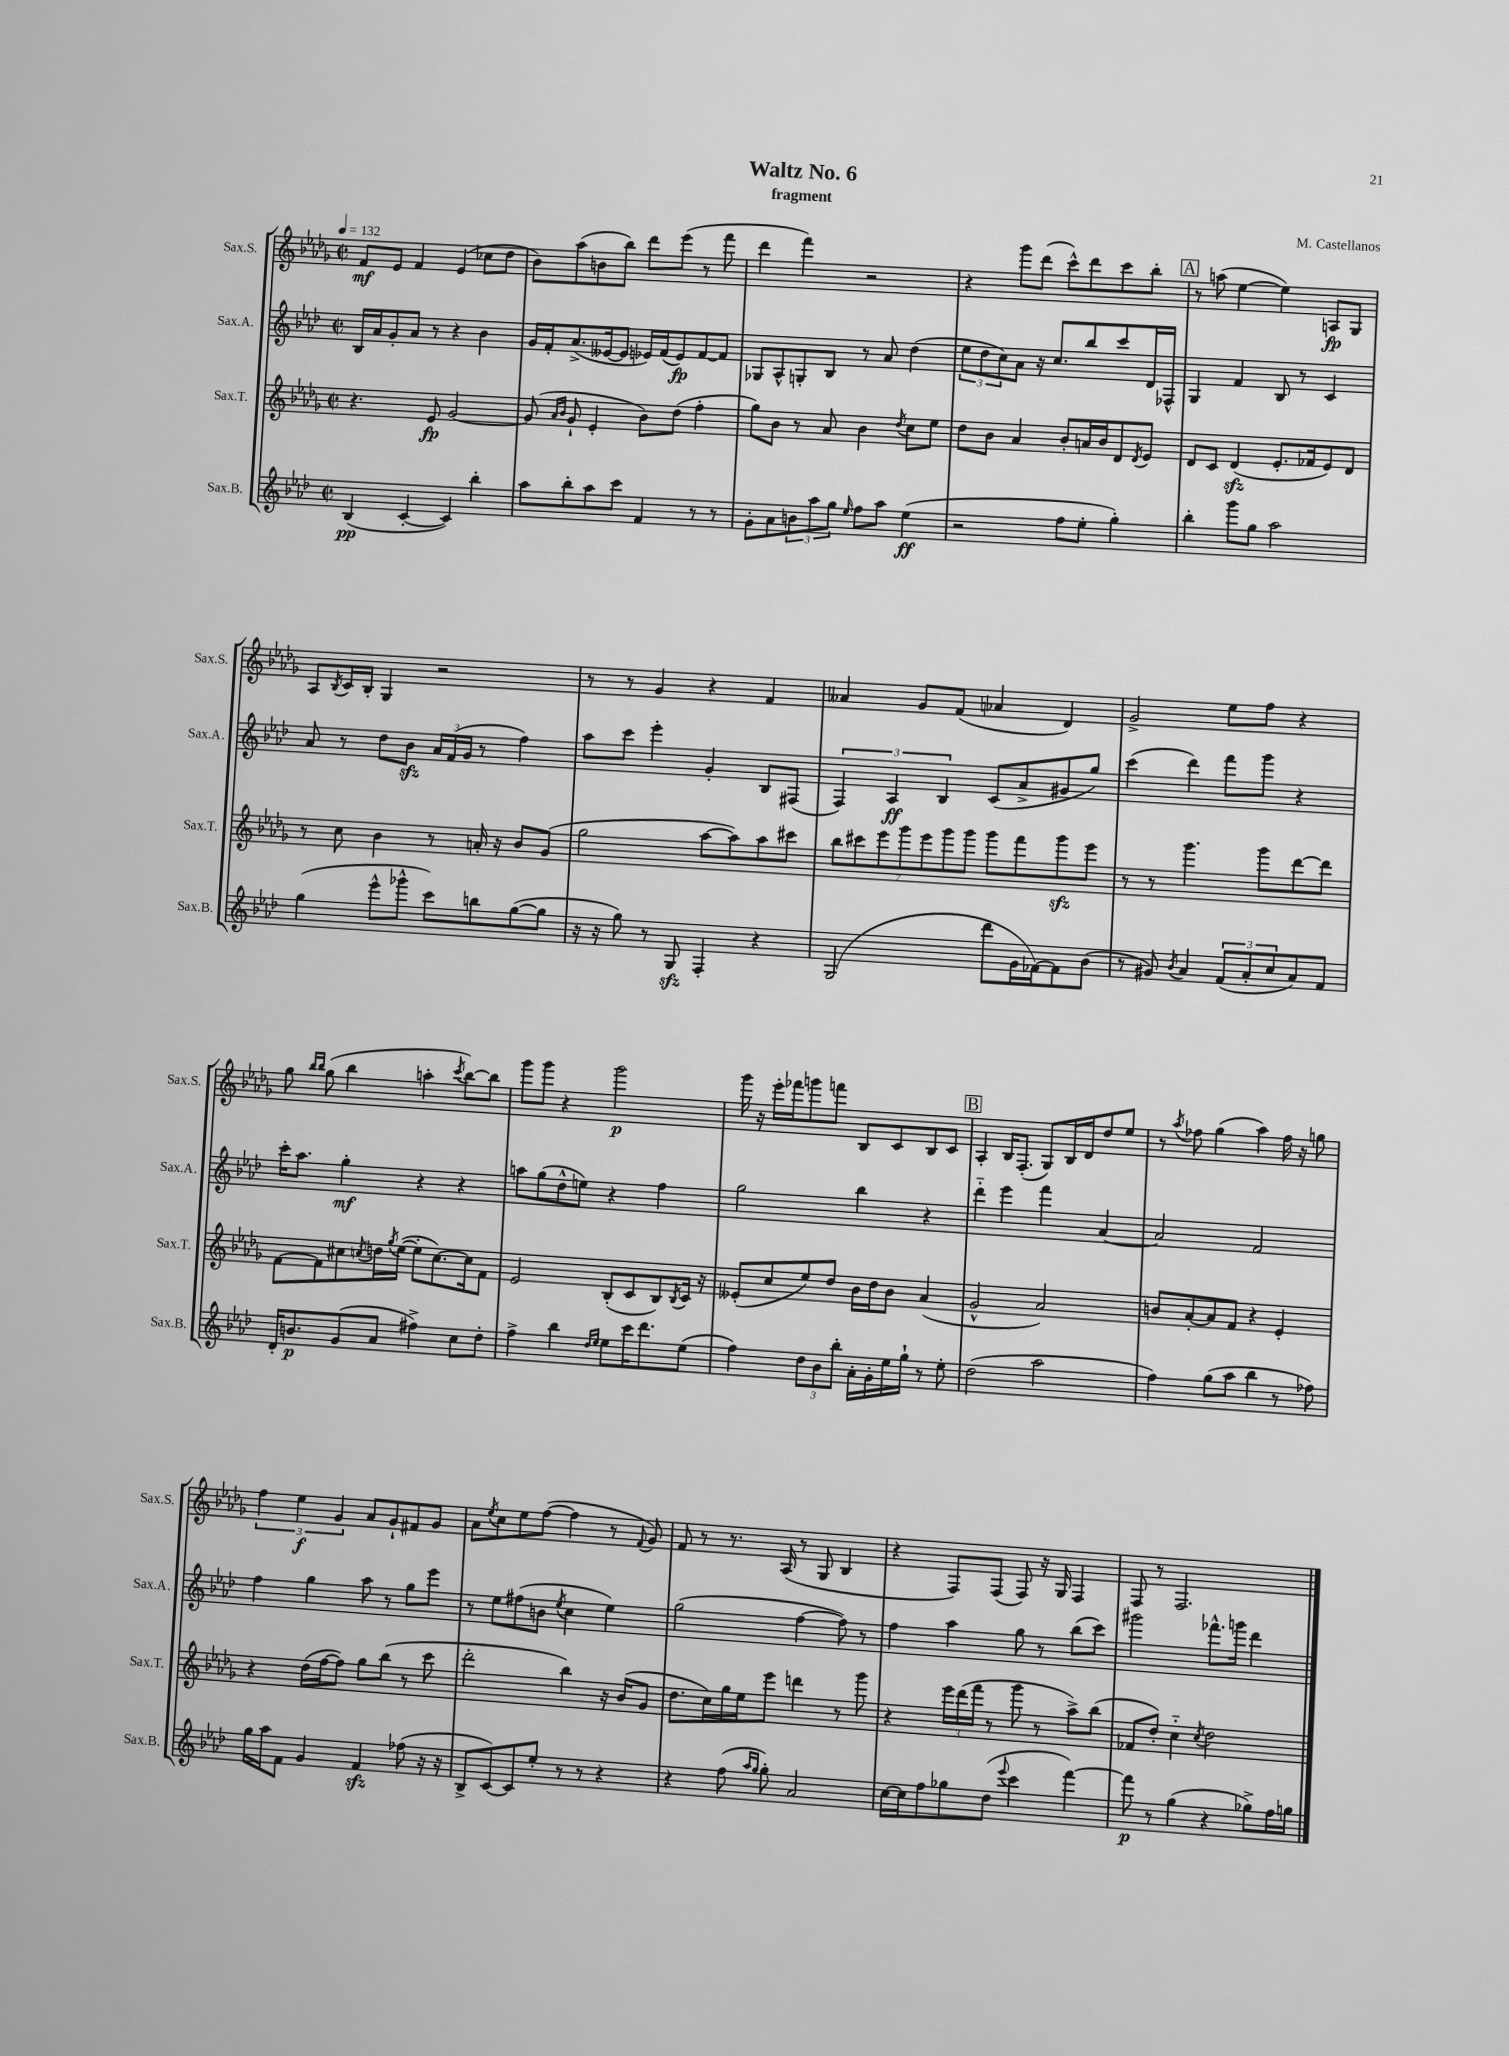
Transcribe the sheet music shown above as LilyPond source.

\header { title = "Waltz No. 6" composer = "M. Castellanos" subtitle = "fragment" }
<<
\new StaffGroup <<
\new Staff = "s0" \with { instrumentName = "Sax.S." shortInstrumentName = "Sax.S." } {
    \clef treble \key des \major \defaultTimeSignature \time 2/2 \tempo 4 = 132
    f'8\mf ees'8 f'4 ees'4( ces''8 des''8 |
    bes'8) aes''8( b'8 bes''8) des'''8 ees'''8( r8 f'''8 |
    des'''4 f'''4) r2 |
    r4 ges'''8 des'''8( c'''8-^) des'''8 c'''8 bes''8-. |
    \mark \markup { \box "A" } r8 a''8( ees''4~ ees''4) a8\fp ges8 |
    aes8 \acciaccatura { bes8 } c'16 bes16-. ges4 r2 |
    r8 r8 ges'4 r4 f'4 |
    aeses'4 ges'8 f'8( aes'4 des'4) |
    ges'2-> ees''8 f''8 r4 |
    ges''8 \grace { bes''16 bes''16 } ges''8( bes''4 a''4-. \acciaccatura { c'''8 } bes''8~) bes''8 |
    ges'''8 ges'''8 r4 ges'''2\p |
    ges'''16 r16 ees'''16-. fes'''16 g'''8 f'''8 bes8 c'8 bes8 c'8 |
    \mark \markup { \box "B" } aes4-. bes16 f8.-.( ges8) bes16 des'16 des''8 ees''8 |
    r8 \acciaccatura { aes''8 } fes''8 ges''4( aes''4) fes''16 r16 g''8 |
    \tuplet 3/2 { f''4 ees''4\f ges'4 } aes'8 ges'8-! fis'8 ges'8 |
    aes'8 \acciaccatura { ees''8 } c''8 ees''8 f''8~( f''4 r8 \appoggiatura { f'8 } ges'8) |
    f'8 r8 r8. aes16( r8 ges8 bes4 |
    r4 f8) f8( f8) r16 ges16 f4 |
    f8 r8 f2. \bar "|." |
}
\new Staff = "s1" \with { instrumentName = "Sax.A." shortInstrumentName = "Sax.A." } {
    \clef treble \key aes \major \defaultTimeSignature \time 2/2
    bes16 aes'16 g'8-. aes'8 r8 r4 bes'4 |
    g'16 f'16-. aes'8.->( eeses'16~ eeses'8 ees'16) f'16( ees'8\fp) f'8~ f'8 |
    ges8 aes8-^ g8-. bes8 r8 aes'8 des''4( |
    \tuplet 3/2 { ees''8 des''8 c''8) } aes'8 r16 c''8. bes''8 c'''8 des'16 fes16-^ |
    \mark \markup { \box "A" } g4 f'4 bes8 r8 c'4 |
    aes'8 r8 des''8 bes'8\sfz \tuplet 3/2 { aes'16 f'16( g'16 } r8 f''4) |
    aes''8 c'''8 ees'''4-. g'4-. bes8 fis8( |
    \tuplet 3/2 { f4) aes4\ff bes4 } c'8( aes'8-> gis'8 g''8) |
    c'''4( des'''4) f'''8 g'''8 r4 |
    c'''16-. aes''8. g''4-.\mf r4 r4 |
    a''8 g''8( des''8-^ e''8) r4 f''4 |
    g''2 bes''4 r4 |
    \mark \markup { \box "B" } des'''4-_ ees'''4 f'''4 aes'4~ |
    aes'2 f'2 |
    f''4 g''4 aes''8 r8 g''8 ees'''8 |
    r8 ees''8 fis''8( b'8 \acciaccatura { ees''8 } c''4 ees''4) |
    g''2( f''4~ f''8) r8 |
    f''4 aes''4 g''8 r8 bes''8( c'''8) |
    gis'''2 fes'''8.-^ g'''16 des'''4 \bar "|." |
}
\new Staff = "s2" \with { instrumentName = "Sax.T." shortInstrumentName = "Sax.T." } {
    \clef treble \key des \major \defaultTimeSignature \time 2/2
    r4. ees'8\fp ges'2~ |
    ges'8( \grace { aes'16 bes'16 } ges'8-! ees'4-. bes'8) des''8( f''4-. |
    ges''8) bes'8 r8 aes'8 bes'4 \acciaccatura { des''8 } c''8 ees''8 |
    des''8 bes'8 aes'4 bes'8-. a'16 bes'16 des'8 \acciaccatura { des'8 } ees'8 |
    \mark \markup { \box "A" } des'8 c'8 des'4\sfz( ees'8.-. fes'16 ees'8) des'8 |
    r8 c''8 bes'4 r8 a'16-. r16 bes'8 ges'8( |
    ges''2 aes''8~ aes''8) aes''8 cis'''8 |
    \tuplet 7/4 { bes''8 cis'''8 ees'''8 ges'''8 ees'''8 ges'''8 ges'''8 } ges'''8 f'''8 ges'''8\sfz ees'''8 |
    r8 r8 ges'''4. ges'''8 des'''8~ des'''8 |
    f'8~ f'8 cis''8 \acciaccatura { c''8 } d''16 \acciaccatura { ges''8 } ees''16~( ees''8-. c''8.~) c''16 f'8 |
    ees'2 bes8-.( c'8 bes8) \acciaccatura { bes8 } c'16 r16 |
    eeses'8-.( c''8 ees''8) des''8 bes'16 des''16 bes'8 aes'4( |
    \mark \markup { \box "B" } ges'2-^ aes'2) |
    b'8 aes'8~-. aes'8 f'8 r4 ees'4-. |
    r4 des''16( f''16~ f''8) ges''8 bes''8( r8 c'''8 |
    des'''2-. bes''4) r16 bes'16( ges'8 |
    des''8. c''16) ges''16 ees''16 ees'''8 d'''4 r8 ges'''8 |
    r4 \tuplet 3/2 { ees'''16 des'''16( f'''16 } r8 ges'''8 r8 aes''8->) bes''8( |
    fes'8 des''8-.) c''4-_ \acciaccatura { c''8 } des''2 \bar "|." |
}
\new Staff = "s3" \with { instrumentName = "Sax.B." shortInstrumentName = "Sax.B." } {
    \clef treble \key aes \major \defaultTimeSignature \time 2/2
    bes4\pp( c'4~-. c'4) bes''4-. |
    aes''8 bes''8-. aes''8 c'''8 f'4 r8 r8 |
    g'8-. aes'8 \tuplet 3/2 { b'8 aes''8 g''8 } \grace { ees''16 } f''8 aes''8 ees''4\ff( |
    r2 f''8 ees''8-. g''4-.) |
    \mark \markup { \box "A" } bes''4-. g'''8 g''8 aes''2 |
    g''4( ees'''8-^ ges'''8-^ c'''8) b''8 g''8~( g''8 |
    r16 r16 g''8) r8 g8\sfz f4-. r4 |
    g2( des'''8 g'16 fes'16~) fes'8 bes'8( |
    r8 gis'8) \acciaccatura { bes'8 } aes'4 \tuplet 3/2 { f'8( aes'8-. c''8 } aes'8) f'8 |
    des'16-. b'8.\p g'8( aes'8 fis''4->) c''8 des''8-. |
    f''4-> bes''4 \grace { des''16 ees''16 } ees''8 c'''16 des'''8. ees''8( |
    f''4) \tuplet 3/2 { des''8 bes'8 bes''8-. } aes'16-. g'16-. ees''16 g''16-! r8 ees''8-. |
    \mark \markup { \box "B" } des''2( aes''2 |
    f''4) g''8( aes''8 bes''4 r8 fes''8) |
    g''16 aes''16 f'8 g'4 f'4\sfz fes''8( r16 r16 |
    bes8-> c'8~) c'8 ees''8-. r8 r8 r4 |
    r4 f''8( \grace { aes''16 g''16 } g''8-.) aes'2 |
    c''16~ c''16 f''8 ges''8 des''8( \appoggiatura { ees'''8 } c'''4 f'''4~) |
    f'''8\p r8 g''4( r4 ges''8->) f''16 g''16 \bar "|." |
}
>>
>>
\layout { \context { \Score \remove "Bar_number_engraver" } }
